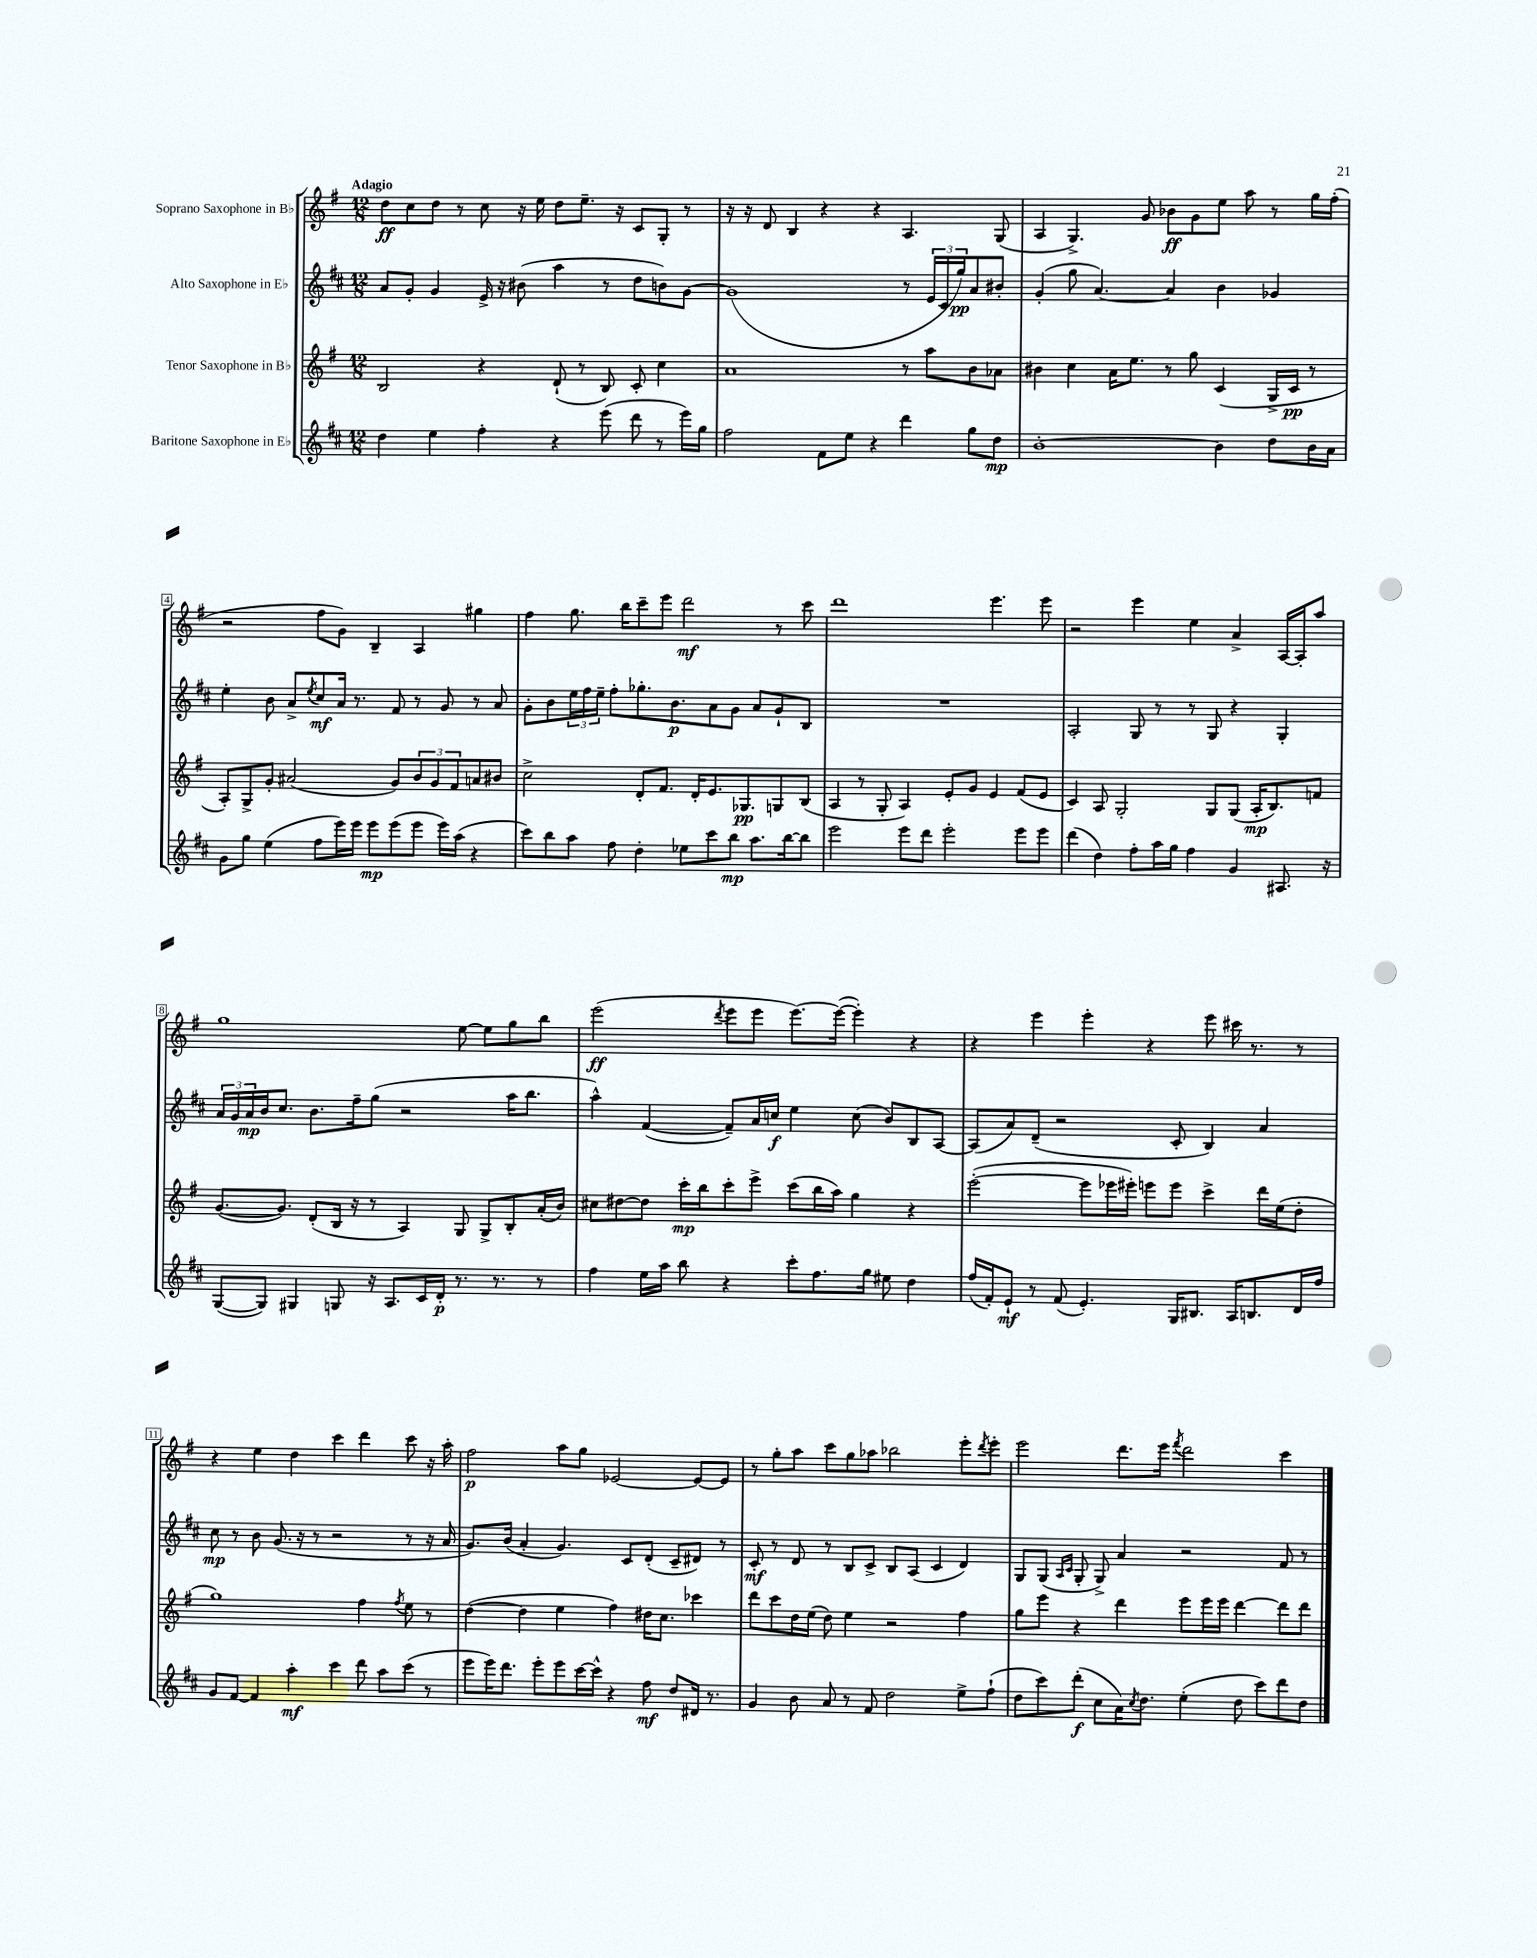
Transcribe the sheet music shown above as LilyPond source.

<<
\new StaffGroup <<
\new Staff = "s0" \with { instrumentName = "Soprano Saxophone in Bb" } {
    \clef treble \key g \major \numericTimeSignature \time 12/8 \tempo "Adagio"
    d''8\ff c''8 d''8 r8 c''8 r16 e''16 d''8 e''8.-- r16 c'8 g8-. r8 |
    r16 r16 d'8 b4 r4 r4 a4. g8( |
    a4 g4.->) g'8 bes'8\ff g'8 e''8 a''8 r8 g''16 fis''16-.( |
    r2 fis''8 g'8) b4-- a4 gis''4 |
    fis''4 g''8. b''16 c'''8-- e'''8 d'''2\mf r8 c'''8 |
    d'''1 e'''4. e'''8 |
    r2 e'''4 e''4 a'4-> a16~ a16-. a''8 |
    g''1 e''8~ e''8 g''8 b''8 |
    e'''2\ff( \acciaccatura { d'''8 } e'''8 e'''8 e'''8.~) e'''16~( e'''4-.) r4 |
    r4 e'''4 e'''4-. r4 e'''8 cis'''16 r8. r8 |
    r4 e''4 d''4 c'''4 d'''4 c'''8 r16 a''16-. |
    fis''2\p a''8 g''8 ees'2~ ees'8~ ees'8 |
    r8 g''8-. a''8 c'''8 g''8 aes''8 bes''2 e'''8-. \acciaccatura { d'''8 } e'''8-. |
    e'''2 d'''8. e'''16 \acciaccatura { fis'''8 } d'''2 c'''4 \bar "|." |
}
\new Staff = "s1" \with { instrumentName = "Alto Saxophone in Eb" } {
    \clef treble \key d \major \numericTimeSignature \time 12/8
    a'8 g'8-. g'4 e'16-> r16 bis'8( a''4 r8 d''8 b'8) g'8~ |
    g'1( r8 \tuplet 3/2 { e'16 cis'16 g''16\pp) } a'8 bis'8-. |
    g'4-.( g''8 a'4.~) a'4 b'4 ges'4 |
    e''4-. b'8 a'8-> \acciaccatura { e''8 } cis''8\mf a'16 r8. fis'8 r8 g'8 r8 a'8 |
    g'8-. b'8 \tuplet 3/2 { e''16 fis''16 e''16-- } fis''8-. ges''8.-. b'8.\p a'8 g'8 a'8 g'8-! b8 |
    R1. |
    a2-. g8 r8 r8 g8 r4 g4-. |
    \tuplet 3/2 { a'16 g'16 a'16\mp } b'16 cis''8. b'8. fis''16-- g''8( r2 a''16 b''8. |
    a''4-^) fis'4~( fis'8--) a'16 c''16\f e''4 c''8( b'8) b8 a8~ |
    a8( a'8) d'8--( r2 cis'8-. b4) a'4 |
    cis''8\mp r8 b'8 g'8.( r16 r8 r2 r8 r16 a'16 |
    g'8.) b'16( a'4-. g'4.) cis'8 d'8-.( cis'8-- dis'8) r8 |
    cis'8-.\mf r8 d'8 r8 b8 cis'8-> b8 a8( cis'4 d'4) |
    g8 g8( \grace { a16 cis'16 } g8-. g8->) a'4 r2 fis'8 r8 \bar "|." |
}
\new Staff = "s2" \with { instrumentName = "Tenor Saxophone in Bb" } {
    \clef treble \key g \major \numericTimeSignature \time 12/8
    b2 r4 d'8-!( r8 b8) c'8-. c''4 |
    a'1 r8 a''8 b'8 aes'8 |
    bis'4 c''4 a'16 e''8. r8 g''8 c'4( g16-> c'16\pp r8 |
    a8-.) g8-> g'8-. ais'2( g'8) \tuplet 3/2 { b'8 g'8 fis'8 } a'8 bis'8 |
    c''2-> d'8-. fis'8. d'16-. e'8. ges8.\pp g8 b8( |
    a4 r8 g8-. a4) e'8-. g'8 e'4 fis'8( e'8 |
    c'4) a8 g2-. g8 g8( a16-.\mp b8.) f'8 |
    g'8.~( g'8.) d'8-.( b16 r16 r8 a4) g8 g8-> b8-. a'16-.( b'16) |
    cis''8 dis''8~ dis''8 c'''16-.\mp b''16 c'''8-. e'''8-> c'''8( b''16 a''16) g''4 r4 |
    e'''2~-.( e'''8 ees'''16 eis'''16-.) e'''8 e'''8 c'''4-> d'''16 e''16( d''8-. |
    g''1) fis''4 \acciaccatura { fis''8 } e''8 r8 |
    d''4~( d''4 e''4 fis''4) dis''16 c''8. ces'''4 |
    d'''8 c'''8 d''16 e''16( d''8) e''4 r2 fis''4 |
    g''8 e'''8 r4 d'''4 e'''8 e'''16 e'''16 d'''4~ d'''8 d'''8 \bar "|." |
}
\new Staff = "s3" \with { instrumentName = "Baritone Saxophone in Eb" } {
    \clef treble \key d \major \numericTimeSignature \time 12/8
    d''4 e''4 fis''4-. r4 e'''8( d'''8 r8 e'''16) g''16 |
    fis''2 fis'8 e''8 r4 d'''4 g''8 d''8\mp |
    b'1~-. b'4 d''8 b'16 a'16 |
    g'8 g''8 e''4( fis''8 e'''16) e'''16 e'''8\mp e'''8( e'''8 e'''16) a''16( r4 |
    cis'''8) b''8 a''8 fis''8 d''4-. ees''8 cis'''8 b''8\mp a''8. b''16~ b''8 |
    e'''2 e'''8 d'''8 e'''2-. e'''8 e'''8 |
    d'''4( d''4) fis''8-. a''16 g''16 fis''4 g'4 ais8. r16 |
    g8~( g8) gis4 g8 r16 a8. cis'16 d'16-.\p r8. r8. r8 |
    fis''4 e''16 a''16 b''8 r4 cis'''8-. fis''8. g''16 eis''8 d''4 |
    fis''16( fis'16-.) e'8-!\mf r8 fis'8( e'4.-.) g16 bis8. a16 b8. d'16 fis''16 |
    g'8 fis'8~ fis'4 a''4-.\mf cis'''4 d'''8 a''8 cis'''8( r8 |
    e'''8 e'''16) d'''8. e'''8-. e'''8 cis'''16~ cis'''16-^ r4 fis''8\mf d''8 dis'16 r8. |
    g'4 b'8 a'8 r8 fis'8 d''2 e''8-> fis''8-!( |
    d''8 cis'''8) d'''8-.\f( cis''8 a'16) \acciaccatura { cis''8 } d''8. e''4-.( d''8 cis'''8) d'''8 d''8 \bar "|." |
}
>>
>>
\layout { \context { \Score \override BarNumber.stencil = #(make-stencil-boxer 0.1 0.3 ly:text-interface::print) } }
